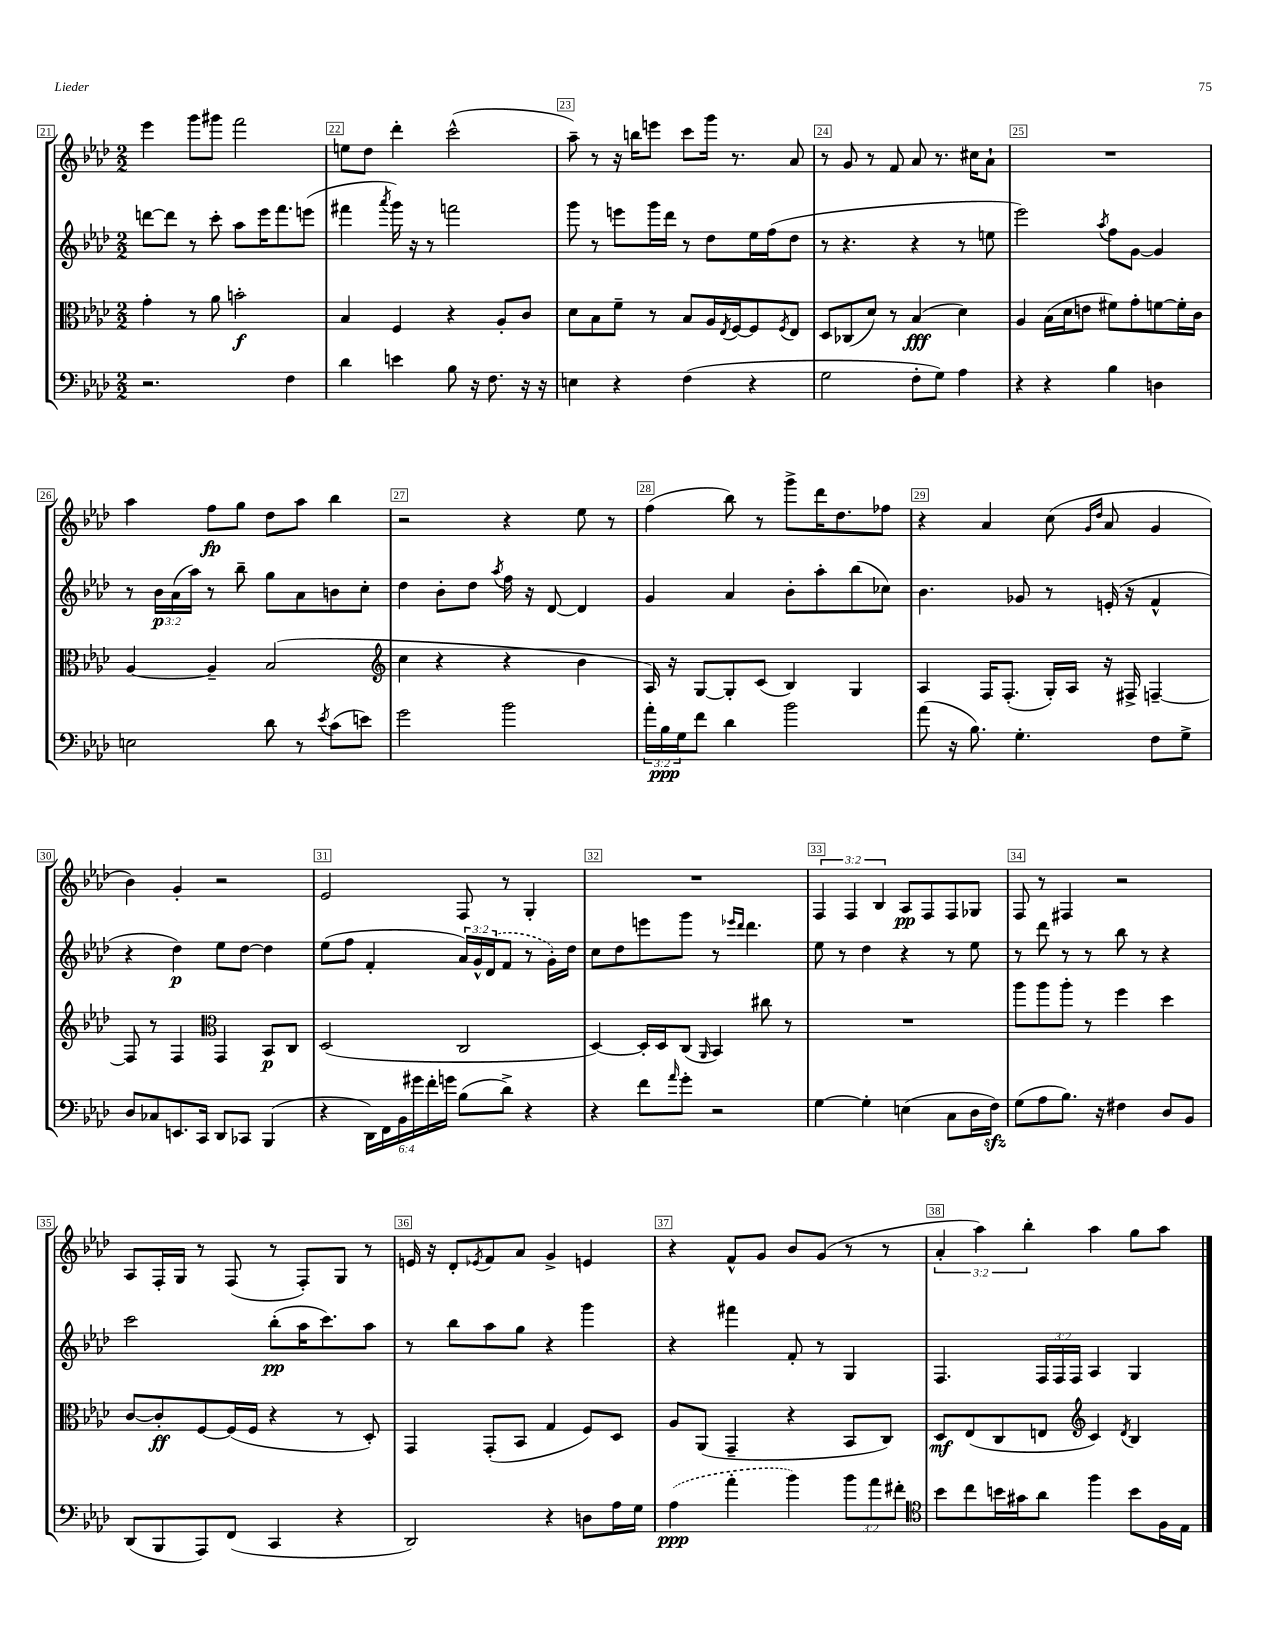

**kern	**kern	**kern	**kern
*staff4	*staff3	*staff2	*staff1
*clefF4	*clefC3	*clefG2	*clefG2
*k[b-e-a-d-]	*k[b-e-a-d-]	*k[b-e-a-d-]	*k[b-e-a-d-]
*M2/2	*M2/2	*M2/2	*M2/2
2.r	4g'	[8ddd	4eee-
.	.	8ddd]	.
.	8r	8r	8ggg
.	8a-	8ccc'	8ggg#
.	2b'	8aa-	2fff
.	.	16eee-	.
.	.	8.fff	.
4F	.	.	.
.	.	(8eee	.
=	=	=	=
4d-	4B-	4fff#	8ee
.	.	.	8dd-
.	.	8qaaa-	.
4e	4F	16ggg)	4ddd-'
.	.	16r	.
.	.	8r	.
8B-	4r	2fff	(2ccc^^
16r	.	.	.
8.F	.	.	.
.	8A-'	.	.
16r	8c	.	.
16r	.	.	.
=	=	=	=
4E	8d-	8ggg	8aa-~)
.	8B-	8r	8r
4r	8f~	8eee	16r
.	.	.	16bb
.	8r	16ggg	8eee
.	.	16ddd-	.
(4F	8B-	8r	8ccc
.	16A-	8dd-	16ggg
.	8qE-	.	.
.	[16F	.	8.r
4r	8F]	16ee-	.
.	.	(16ff	.
.	8qF	.	.
.	8E-	8dd-	8a-
=	=	=	=
2G	8D-	8r	8r
.	(8C-	4.r	8g
.	8d-)	.	8r
.	8r	.	8f
8F'	(4B-	4r	8a-
8G)	.	.	8.r
4A-	4d-)	8r	.
.	.	.	16cc#
.	.	8ee	8a-`
=	=	=	=
4r	4A-	2eee-)	1r
4r	(16B-	.	.
.	16d-	.	.
.	8e	.	.
.	.	8qaa-	.
4B-	8f#)	8ff	.
.	8g'	[8g	.
4D	[8f	4g]	.
.	16f']	.	.
.	16c	.	.
=	=	=	=
2E	[4A-	8r	4aa-
.	.	24b-	.
.	.	(24a-	.
.	.	24aa-)	.
.	4A-~]	8r	8ff
.	.	8bb-~	8gg
8d-	(2B-	8gg	8dd-
8r	.	8a-	8aa-
8qe-	.	.	.
(8c	.	8b	4bb-
8e)	.	8cc'	.
=	=	=	=
*	*clefG2	*	*
2g	4cc	4dd-	2r
.	4r	8b-'	.
.	.	8dd-	.
.	.	8qaa-	.
2b-	4r	16ff	4r
.	.	16r	.
.	.	[8d-	.
.	4b-	4d-]	8ee-
.	.	.	8r
=	=	=	=
24a-'	16A-)	4g	(4ff
24B-	.	.	.
.	16r	.	.
24G	.	.	.
8f	[8G	.	.
4d-	8G']	4a-	8bb-)
.	(8c	.	8r
2b-	4B-)	8b-'	8ggg^
.	.	8aa-'	16ddd-
.	.	.	8.dd-
.	4G	(8bb-	.
.	.	8cc-)	8ff-
=	=	=	=
(8a-	4A-	4.b-	4r
16r	.	.	.
8.B-)	.	.	.
.	16F	.	4a-
.	(8.F'	.	.
4.G'	.	8g-	.
.	16G')	8r	(8cc
.	16A-	.	.
.	.	.	16qqg
.	.	.	16qqdd-
.	16r	(16e'	8a-
.	16F#^	16r	.
8F	[4F~	4f^^	4g
8G^	.	.	.
=	=	=	=
8D-	8F]	4r	4b-)
8C-	8r	.	.
8.EE	4F	4dd-)	4g'
16CC	.	.	.
*	*clefC3	*	*
8DD-	4GG	8ee-	2r
8CC-	.	[8dd-	.
(4BBB-	8BB-	4dd-]	.
.	8C	.	.
=	=	=	=
4r	(2D-	(8ee-	2e-
.	.	8ff	.
24DD-)	.	4f'	.
24FF	.	.	.
24BB-	.	.	.
24g#	.	.	.
24f'	.	.	.
24g	.	.	.
(8B-	2C	24a-)	8F
.	.	24g^^	.
.	.	(24d-	.
8d-^)	.	8f	8r
4r	.	8r	4G'
.	.	16g')	.
.	.	16dd-	.
=	=	=	=
4r	[4D-)	8cc	1r
.	.	8dd-	.
8f	16D-']	8eee	.
.	16D-	.	.
16qqa-	.	.	.
8g'	(8C	8ggg	.
.	16qqAA-	.	.
2r	4BB-)	8r	.
.	.	16qqeee-	.
.	.	16qqddd-	.
.	.	4.ddd-	.
.	8cc#	.	.
.	8r	.	.
=	=	=	=
[4G	1r	8ee-	6F
.	.	8r	.
.	.	.	6F
4G']	.	4dd-	.
.	.	.	6B-
(4E	.	4r	8A-
.	.	.	8F
8C	.	8r	8F
16D-	.	8ee-	8G-
16F)	.	.	.
=	=	=	=
(8G	8aa-	8r	8F
8A-	8aa-	8ddd-	8r
8.B-)	8aa-'	8r	4F#
.	8r	8r	.
16r	.	.	.
4F#	4ff	8bb-	2r
.	.	8r	.
8D-	4dd-	4r	.
8BB-	.	.	.
=	=	=	=
(8DD-	[8c	2ccc	8A-
8BBB-	8c']	.	16F'
.	.	.	16G
8AAA-)	[8F	.	8r
(8FF	(16F]	.	(8F
.	16F	.	.
4CC	4r	(8bb-'	8r
.	.	16aa-	8F')
.	.	8.ccc)	.
4r	8r	.	8G
.	8D-')	8aa-	8r
=	=	=	=
2DD-)	4GG	8r	16e
.	.	.	16r
.	.	8bb-	8d-'
.	.	.	8qe-
.	(8GG'	8aa-	8f
.	8BB-	8gg	8a-
4r	4G	4r	4g^
8D	8F)	4ggg	4e
16A-	8D-	.	.
16G	.	.	.
=	=	=	=
(4A-	8A-	4r	4r
.	(8AA-	.	.
4a-'	4GG~	4fff#	8f^^
.	.	.	8g
4b-)	4r	8f'	8b-
.	.	8r	(8g
12b-	8BB-	4G	8r
12a-	.	.	.
.	8C)	.	8r
12f#'	.	.	.
=	=	=	=
*clefC4	*	*	*
8b-	8D-	4.F	6a-'
8cc	(8E-	.	.
.	.	.	6aa-)
16b	8C	.	.
16g#	.	.	.
.	.	.	6bb-'
8a-	8E	24F	.
.	.	24F	.
.	.	24F	.
*	*clefG2	*	*
4ff	4c)	4A-	4aa-
.	8qd-	.	.
8b	4B-	4G	8gg
16F	.	.	8aa-
16E-	.	.	.
==	==	==	==
*-	*-	*-	*-
